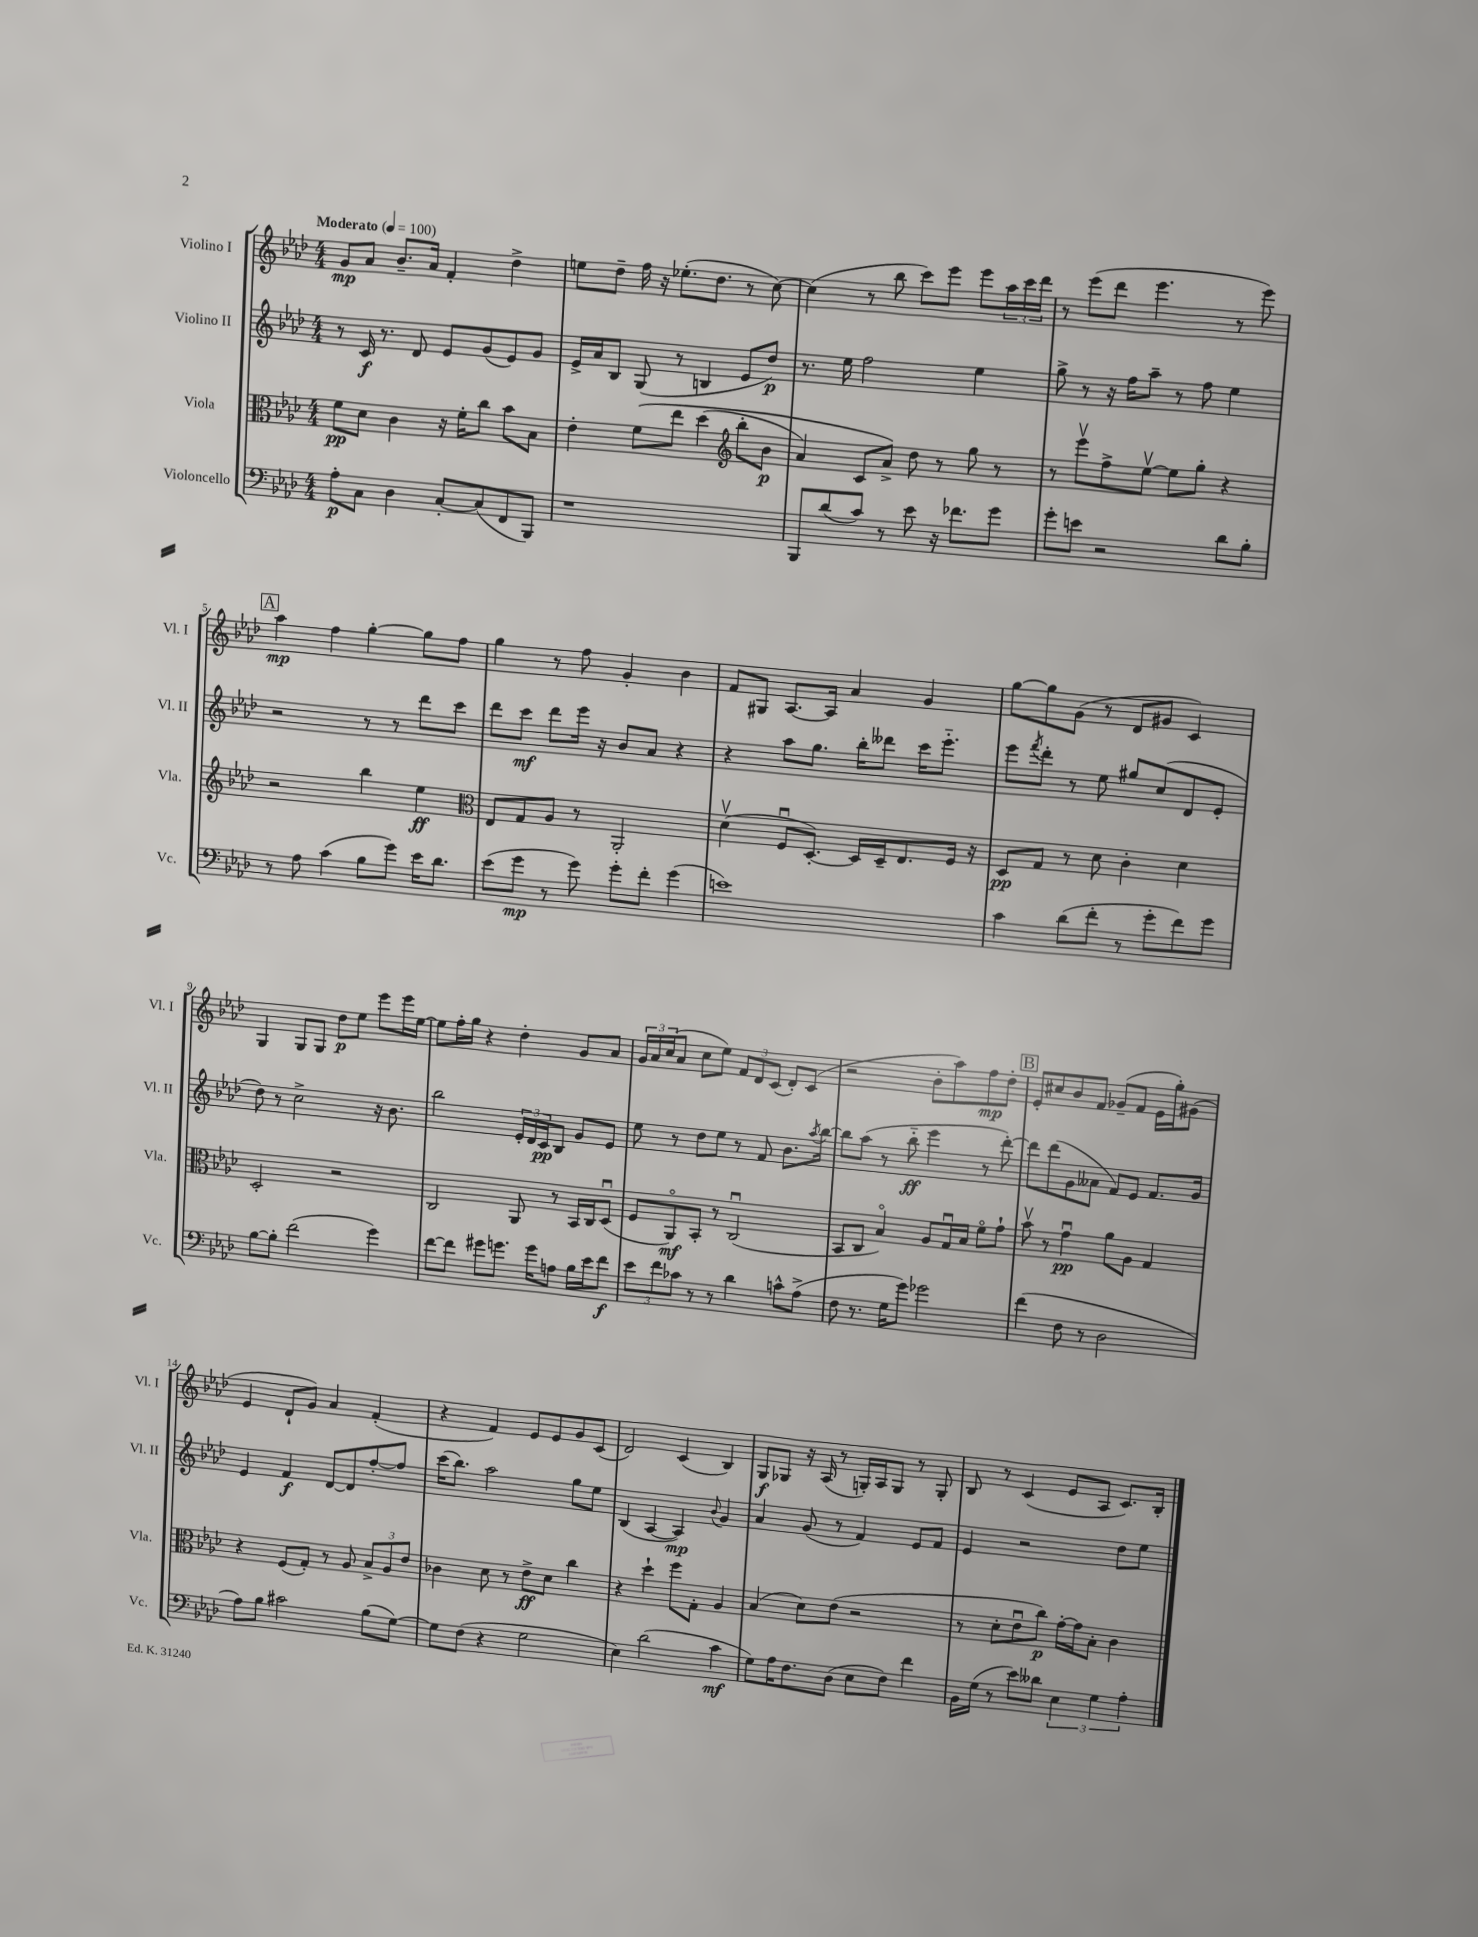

**kern	**kern	**kern	**kern
*staff4	*staff3	*staff2	*staff1
*clefF4	*clefC3	*clefG2	*clefG2
*k[b-e-a-d-]	*k[b-e-a-d-]	*k[b-e-a-d-]	*k[b-e-a-d-]
*M4/4	*M4/4	*M4/4	*M4/4
*MM100	*MM100	*MM100	*MM100
8A-'	8f	8r	8g
8C	8d-	16c	8a-
.	.	8.r	.
4D-	4c	.	8.b-~
.	.	8d-	.
.	.	.	16a-
[8C'	16r	8e-	4f'
.	16f'	.	.
(8C]	8cc	(8g	.
8FF	8b-	8e-)	4dd-^
8BBB-)	8B-	8g	.
=	=	=	=
1r	4e-'	16e-^	8ee
.	.	16a-	.
.	.	8B-	8dd-~
.	&(8f	(8G	16ff
.	.	.	16r
.	8ee-	8r	(8.ee-'
.	(4dd-	4B	.
.	.	.	8.dd-
*	*clefG2	*	*
.	8bb-'	8e-	8r
.	8b-	8dd-)	[8cc)
=	=	=	=
8BBB-	4a-)	8.r	(4cc]
(8d-	.	.	.
.	.	16ee-	.
8c)	8c	2ff	8r
8r	8a-^&)	.	8bb-
8e-	8dd-	.	8ccc)
16r	8r	.	8eee-
8.f-	.	.	.
.	8gg	4ee-	8eee-
8g	8r	.	24aa-
.	.	.	24ccc
.	.	.	24ddd-
=	=	=	=
8g'	8r	8gg^	8r
8e	8eee-v	8r	(8eee-
2r	8ff^	16r	8ddd-
.	.	16ff	.
.	[8ee-v	8aa-~	4.eee-
.	8ee-]	8r	.
.	8gg'	8ff	.
8d-	4r	4ee-	8r
8B-'	.	.	8eee-)
=	=	=	=
8r	2r	2r	4aa-
8A-	.	.	.
(4c	.	.	4ff
8B-	4bb-	8r	[4gg'
8g)	.	8r	.
16e-	4ee-	8ddd-	8gg]
8.d-	.	.	.
.	.	8ccc	8ff
=	=	=	=
*	*clefC3	*	*
(8e-	8E-	8ddd-	4gg
8g	8G	8ccc	.
8r	8A-	8ddd-	8r
8g)	8r	16eee-	8ff
.	.	16r	.
8g'	2AA-'	8b-	4g'
8f'	.	8a-	.
(4g	.	4r	4b-
=	=	=	=
1e)	(4d-v	4r	8f
.	.	.	8G#
.	8Fu	8aa-	[8.A-
.	[8.D-')	8.gg	.
.	.	.	16A-]
.	.	.	4a-
.	16D-]	16bb-'	.
.	16D-~	8ddd--	.
.	8.E-	.	.
.	.	16ccc	4g
.	.	8.eee-'~	.
.	16F	.	.
.	16r	.	.
=	=	=	=
4c	8D-	8eee-	[8gg
.	.	8qfff	.
.	8G	8ddd-'	8gg]
(8d-	8r	8r	(8g
8f'	8d-	8ee-	8r
8r	4c'	8gg#	8d-
8g'	.	(8cc	8g#
8f)	4d-	8d-	4c)
8g	.	8e-'	.
=	=	=	=
[8B-	2D-'	8dd-)	4G
8B-']	.	8r	.
(2f	.	2cc^	8G
.	.	.	8G
.	2r	.	8dd-
.	.	.	8ee-
4g)	.	16r	8eee-
.	.	8.b-	.
.	.	.	16eee-
.	.	.	[16ee-
=	=	=	=
[8f	2C	2bb-	8ee-]
8f]	.	.	16ff'
.	.	.	16gg
8g#	.	.	4r
8.g	.	.	.
.	8AA-	24e-'	4dd-'
.	.	24d-	.
16g	.	.	.
.	.	24c	.
8A	8r	8B-	.
16B-	16BB-	8g	8g
16e-	16C	.	.
8f	(8D-u	8e-	8a-
=	=	=	=
12e-	8F	8ee-	24g
.	.	.	24a-
12f	.	.	(24cc
.	8AA-o)	8r	8a-
12c-	.	.	.
8r	8BB-'	8dd-	8cc
8r	8r	8ee-	8ee-)
4d-	(2Cu	8r	12f
.	.	.	12d-
.	.	8f	.
.	.	.	(12c
8c^^	.	8.b-	8d-')
(8A-^	.	.	(8c
.	.	8qaa-	.
.	.	[16bb-	.
=	=	=	=
8F	8BB-	8bb-]	2r
8.r	8C	(8aa-	.
.	4B-o)	8r	.
16G	.	.	.
8g)	.	8bb-'~	.
2g-	8A-	4eee-	8b-'
.	16Gu	.	8aa-)
.	16B-	.	.
.	8fo	8r	8ff
.	8g`	[8ddd-')	8dd-'
=	=	=	=
(4f	8b-v	8ddd-]	8e-'
.	8r	(8ddd-	8cc#
8F	4gu	8g	8b-
8r	.	8a--	8f
2D-	8a-	8f)	(8g-~
.	8A-	8e-	8f
.	4G	8.f	16e-
.	.	.	16gg')
.	.	.	(8g#
.	.	16g	.
=	=	=	=
8A-)	4r	4e-	4e-
8B-	.	.	.
2c#	(8F	4f	8d-`
.	8G')	.	8g)
.	8r	[8d-	4a-
.	8A-	8d-]	.
(8B-	12B-^	[8ff'	(4f'
.	12A-	.	.
[8G)	.	8ff]	.
.	12e-	.	.
=	=	=	=
8G]	4c-	(16ccc	4r
.	.	8.bb-)	.
(8F	.	.	.
4r	8d-	2aa-	4f)
.	8r	.	.
2G	8e-^	.	8e-
.	8d-	.	8e-
.	4cc	8gg	8g
.	.	8ee-	(8c
=	=	=	=
4E-)	4r	(4B-	2d-)
(2d-	4dd-`	[4A-	.
.	8ff	4A-])	(4c
.	8G'	.	.
.	.	8qqb-	.
4c	4A-	4g	4B-)
=	=	=	=
8G)	(4B-	4a-	8G
16A-	.	.	8G-
8.F	.	.	.
.	8d-)	(8g	16r
.	.	.	(16A-
(8D-	(8e-	8r	8r
8E-	2r	4f)	16G')
.	.	.	16A-
8F)	.	.	8G
4f	.	8e-	8r
.	.	8f	8G'
=	=	=	=
16BB-	8r	4e-	8B-
(16G	.	.	.
8r	8d-'	.	8r
8e-)	8e-u	2r	(4c
8d--	8cc)	.	.
6E-	[16g'	.	8e-
.	16g]	.	.
.	8B-'	.	8A-
6G	.	.	.
.	4c	8dd-	8.c)
6A-'	.	.	.
.	.	8ee-	.
.	.	.	16B-'
==	==	==	==
*-	*-	*-	*-
